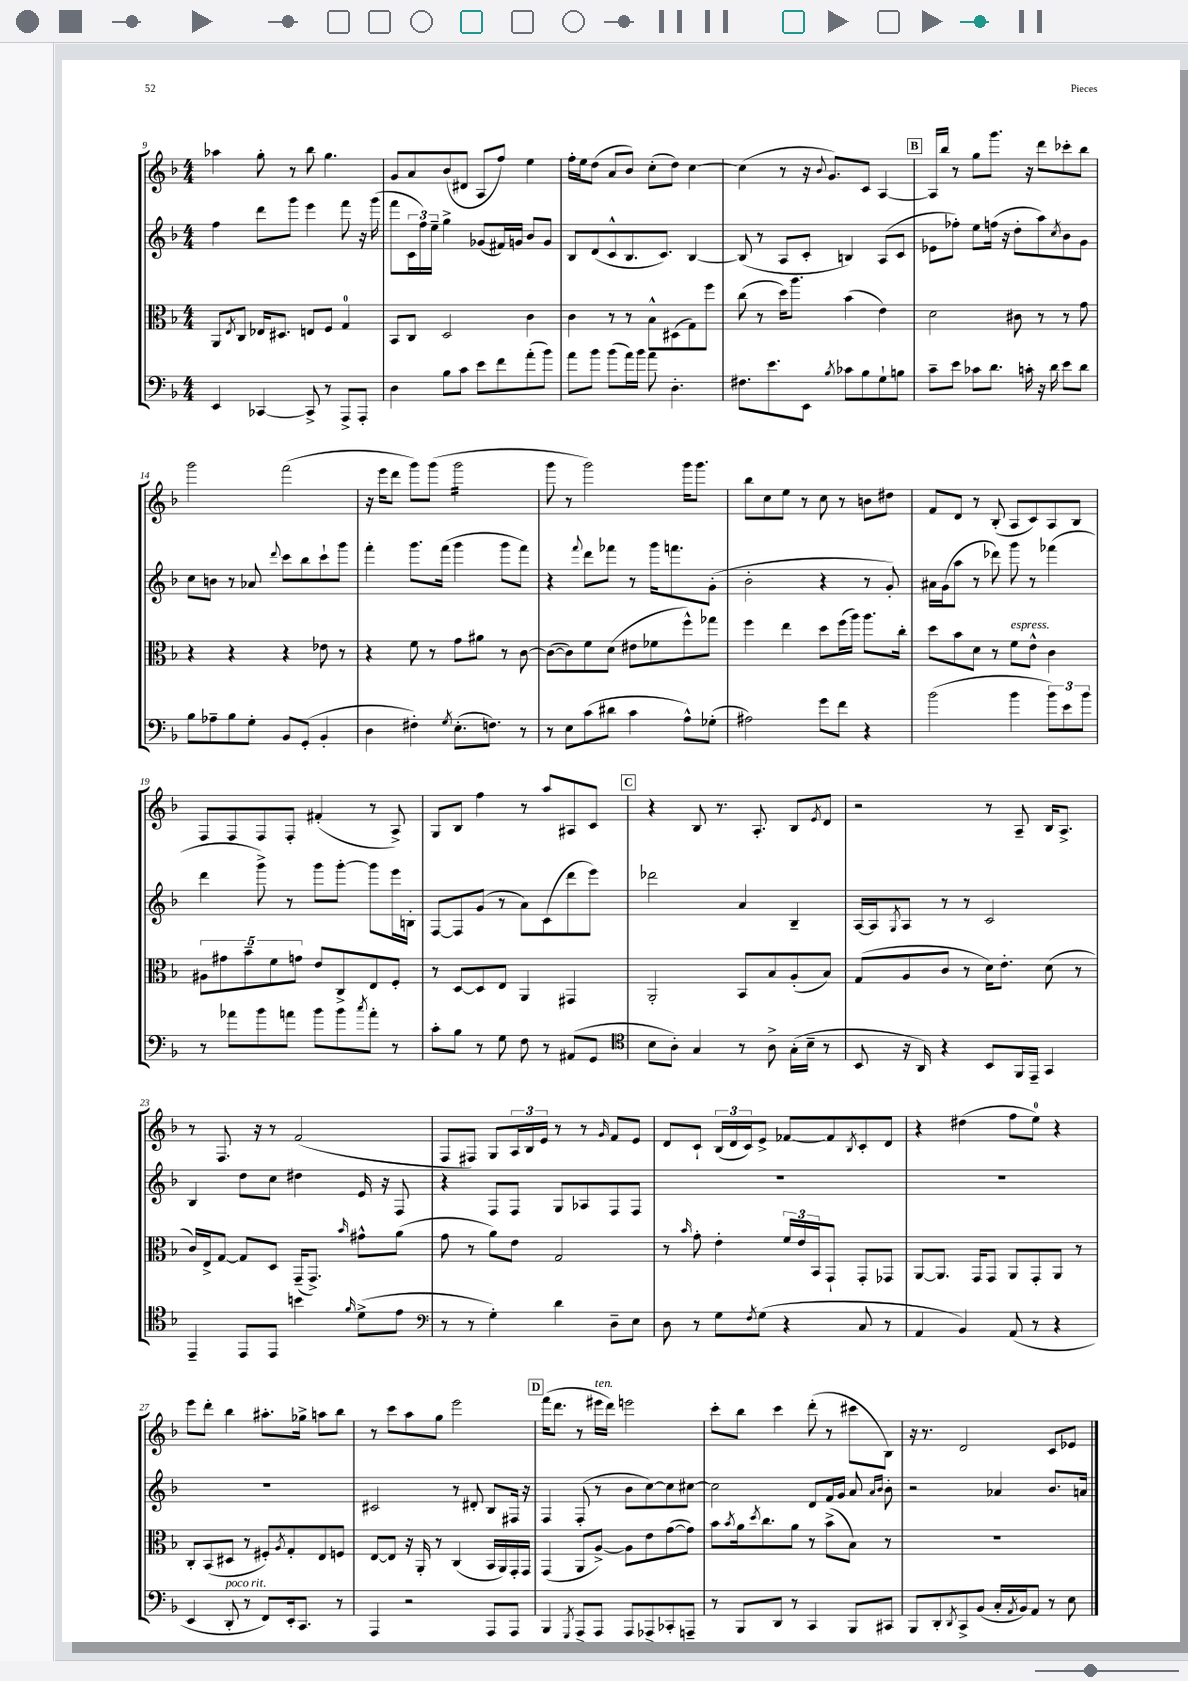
<<
\new StaffGroup <<
\new Staff = "s0" {
    \clef treble \key f \major \numericTimeSignature \time 4/4
    aes''4 g''8-. r8 bes''8 g''4. |
    g'8 a'8 bes'8( dis'8 a8 f''8) e''4 |
    f''16-. e''16 d''8( a'8 bes'8) c''8-.( d''8) c''4~ |
    c''4( r8 r16 \appoggiatura { bes'8 } g'8.) c'8 a4~ |
    \mark \markup { \box "B" } a16 bes''16 r8 g''8 g'''8. r16 d'''8 ces'''8-. bes''8 |
    g'''2 f'''2( |
    r16 e'''16 d'''8 g'''8) g'''8( g'''2:16 |
    g'''8 r8 g'''2) g'''16 g'''8. |
    bes''8 c''8 e''8 r8 c''8 r8 b'8 dis''8 |
    f'8 d'8 r8 bes8-.( a8 c'8) a8 bes8 |
    f8 f8 f8 f8-. fis'4-.( r8 a8->) |
    g8 bes8 f''4 r8 a''8 ais8 c'8 |
    \mark \markup { \box "C" } r4 bes8 r8. a8.-. bes8 \acciaccatura { e'8 } d'8 |
    r2 r8 a8-- bes16 a8.-> |
    r8 f8. r16 r8 f'2( |
    f8 fis8) g8 \tuplet 3/2 { a16 bes16 e'16 } r8 r8 \grace { g'16 } f'8 e'8 |
    d'8 c'8-! \tuplet 3/2 { bes16( d'16 c'16) } e'8-> fes'8~ fes'8 \acciaccatura { bes8 } c'8-. d'8 |
    r4 dis''4( f''8 e''8-0) r4 |
    e'''8 d'''8-. bes''4 ais''8.-. ges''16-> a''8 bes''8 |
    r8 c'''8 a''8 g''8 e'''2 |
    \mark \markup { \box "D" } f'''16( d'''8. r8 eis'''16^\markup { \italic "ten." } d'''16) e'''2 |
    c'''8-. bes''8 c'''4 d'''8-.( r8 cis'''8 bes8) |
    r16 r8. d'2 c'8 ees'8 \bar "|." |
}
\new Staff = "s1" {
    \clef treble \key f \major \numericTimeSignature \time 4/4
    f''4 d'''8 g'''8 e'''4 f'''8 r16 g'''16( |
    f'''8 \tuplet 3/2 { c'16 f''16) e''16-- } g''4-> ges'8( fis'16) g'16 bes'8 g'8 |
    bes8 d'8( c'8-^ bes8. c'8.) bes4~ |
    bes8( r8 a8 c'8-. b4) a8( c'8 |
    \mark \markup { \box "B" } ees'8 fes''8-.) e''8 f''16( r16 d''8-. a''8) \acciaccatura { c''8 } bes'8 g'8 |
    c''8 b'8 r8 aes'8 \appoggiatura { d'''8 } c'''8 bes''8 c'''8-! g'''8 |
    f'''4-. g'''8. f'''16( g'''4 g'''8 f'''8) |
    r4 \appoggiatura { f'''8 } d'''8 fes'''8 r8 g'''16 f'''8. g'8-.( |
    bes'2-. r4 r8 g'8-.) |
    ais'16 g'16( a''8 r8 des'''8) g'''8 r8 fes'''4( |
    d'''4 g'''8->) r8 g'''8 g'''8~-. g'''8 e'''16 b16-. |
    f8~ f8 g'8( r8 a'8) c'8( d'''8 e'''8) |
    \mark \markup { \box "C" } des'''2 a'4 bes4-- |
    a16~ a16 \acciaccatura { g8 } a8 r8 r8 c'2 |
    bes4 d''8 c''8 dis''4 e'16 r16 f8 |
    r4 f8 f8 g8 aes8 f8 f8 |
    R1 |
    R1 |
    R1 |
    cis'2 r8 dis'8-. bes8 fis16 r16 |
    \mark \markup { \box "D" } f4 f8-.( r8 bes'8 c''8~) c''8 cis''8~ |
    cis''2 d'8 f'16 g'16 a'8 \grace { a'16 bes'16 } bes'8-. |
    r2 aes'4 bes'8. a'16 \bar "|." |
}
\new Staff = "s2" {
    \clef alto \key f \major \numericTimeSignature \time 4/4
    a,8 \acciaccatura { e8 } c8 ees16 dis8. e8 f8 g4-0 |
    bes,8 c8 d2 c'4 |
    c'4 r8 r8 bes8-^ dis8( g8) f''8 |
    c''8( r8 d''16) a''8. bes'4( e'4) |
    \mark \markup { \box "B" } d'2 cis'8 r8 r8 g'8 |
    r4 r4 r4 ees'8 r8 |
    r4 f'8 r8 g'8 ais'8 r8 c'8~ |
    c'8~( c'8) f'8 d'8( eis'8 fes'8 f''8-^) ges''8 |
    f''4 e''4 d''8 f''16( a''16) a''8. c''16-. |
    d''8 bes'8 d'8 r8 f'8^\markup { \italic "espress." } e'8-^ c'4 |
    \tuplet 5/4 { ais8 gis'8 bes'8-- f'8 g'8 } e'8 c8-> e8 f8-. |
    r8 d8~ d8 e8 a,4 gis,4 |
    \mark \markup { \box "C" } a,2-. bes,8 bes8 a8-.( bes8) |
    g8( a8 c'8 r8 d'16) e'8.-. d'8( r8 |
    c'16) e16-> g8~ g8 d8 g,16--( g,8.->) \grace { bes'16 } gis'8-^ a'8( |
    g'8 r8 a'8) e'8 g2 |
    r8 \grace { bes'16 } g'8-. e'4-. \tuplet 3/2 { f'16 e'16 bes,16 } g,8-! g,8-. ges,8 |
    a,8~ a,8. g,16 g,8 a,8 g,8-. a,8 r8 |
    c8-. bes,8( dis8 r8 fis8-.) \acciaccatura { a8 } g8-. e8 f8 |
    e8~ e8 r16 a,16-. r8 c4( bes,16 a,16) g,16-. g,16 |
    \mark \markup { \box "D" } g,4( a,8 a8~->) a8 e'8 g'8~( g'8) |
    bes'8 \acciaccatura { bes'8 } a'16 \acciaccatura { d''8 } c''8. a'8 r8 bes'8->( bes8) r8 |
    R1 \bar "|." |
}
\new Staff = "s3" {
    \clef bass \key f \major \numericTimeSignature \time 4/4
    e,4 ces,4~ ces,8-> r8 a,,8-> a,,8-. |
    d4 bes8 c'8 e'8 f'8 a'8-.( bes'8) |
    a'8 bes'8 bes'8( a'16) bes'16 a'8 d4.-. |
    fis8. e'8. e,8 \acciaccatura { bes8 } ces'8 bes8 g8-! b8 |
    \mark \markup { \box "B" } c'8-- e'8 ces'8 d'8. c'16-. r16 d'16 e'8 d'8 |
    bes8 aes8-- bes8 g8-. bes,8 g,8-.( bes,4-. |
    d4 fis4-.) \acciaccatura { g8 } e8.-.( f8.) r8 |
    r8 e8 c'8( dis'8 c'4 a8-^) ges8-.( |
    ais2) g'8 f'8 r4 |
    bes'2( bes'4 \tuplet 3/2 { bes'8) e'8 bes'8 } |
    r8 aes'8 bes'8 a'8 bes'8 bes'8 \acciaccatura { c''8 } a'8-. r8 |
    c'8-. bes8 r8 g8 f8 r8 ais,8( g,8 |
    \mark \markup { \box "C" } \clef tenor bes8 a8-.) g4 r8 a8-> g16-.( bes16-- r8 |
    bes,8 r16 a,16) r4 bes,8 f,16 e,16-- g,4 |
    e,4-- e,8 e,8 b'4 \grace { f'16 } d'8->( e'8 |
    \clef bass r8 r8 g4-.) d'4 d8-- e8 |
    d8 r8 g8 \acciaccatura { f8 } g8( r4 c8 r8 |
    a,4 bes,4) a,8( r8 r4 |
    e,4 d,8-.^\markup { \italic "poco rit." } r8 f,8) e,16-. c,8. r8 |
    a,,4 r2 a,,8 a,,8 |
    \mark \markup { \box "D" } bes,,4 \acciaccatura { g,,8 } a,,8-> a,,8 a,,8 aes,,8-> ces,8-. a,,8-- |
    r8 bes,,8 d,8 r8 c,4 bes,,8 cis,8 |
    bes,,8 d,8-. \acciaccatura { d,8 } c,8-> bes,8( c16-. \acciaccatura { a,8 } bes,16) a,8 r8 e8 \bar "|." |
}
>>
>>
\layout { \context { \Score currentBarNumber = #9 } }
